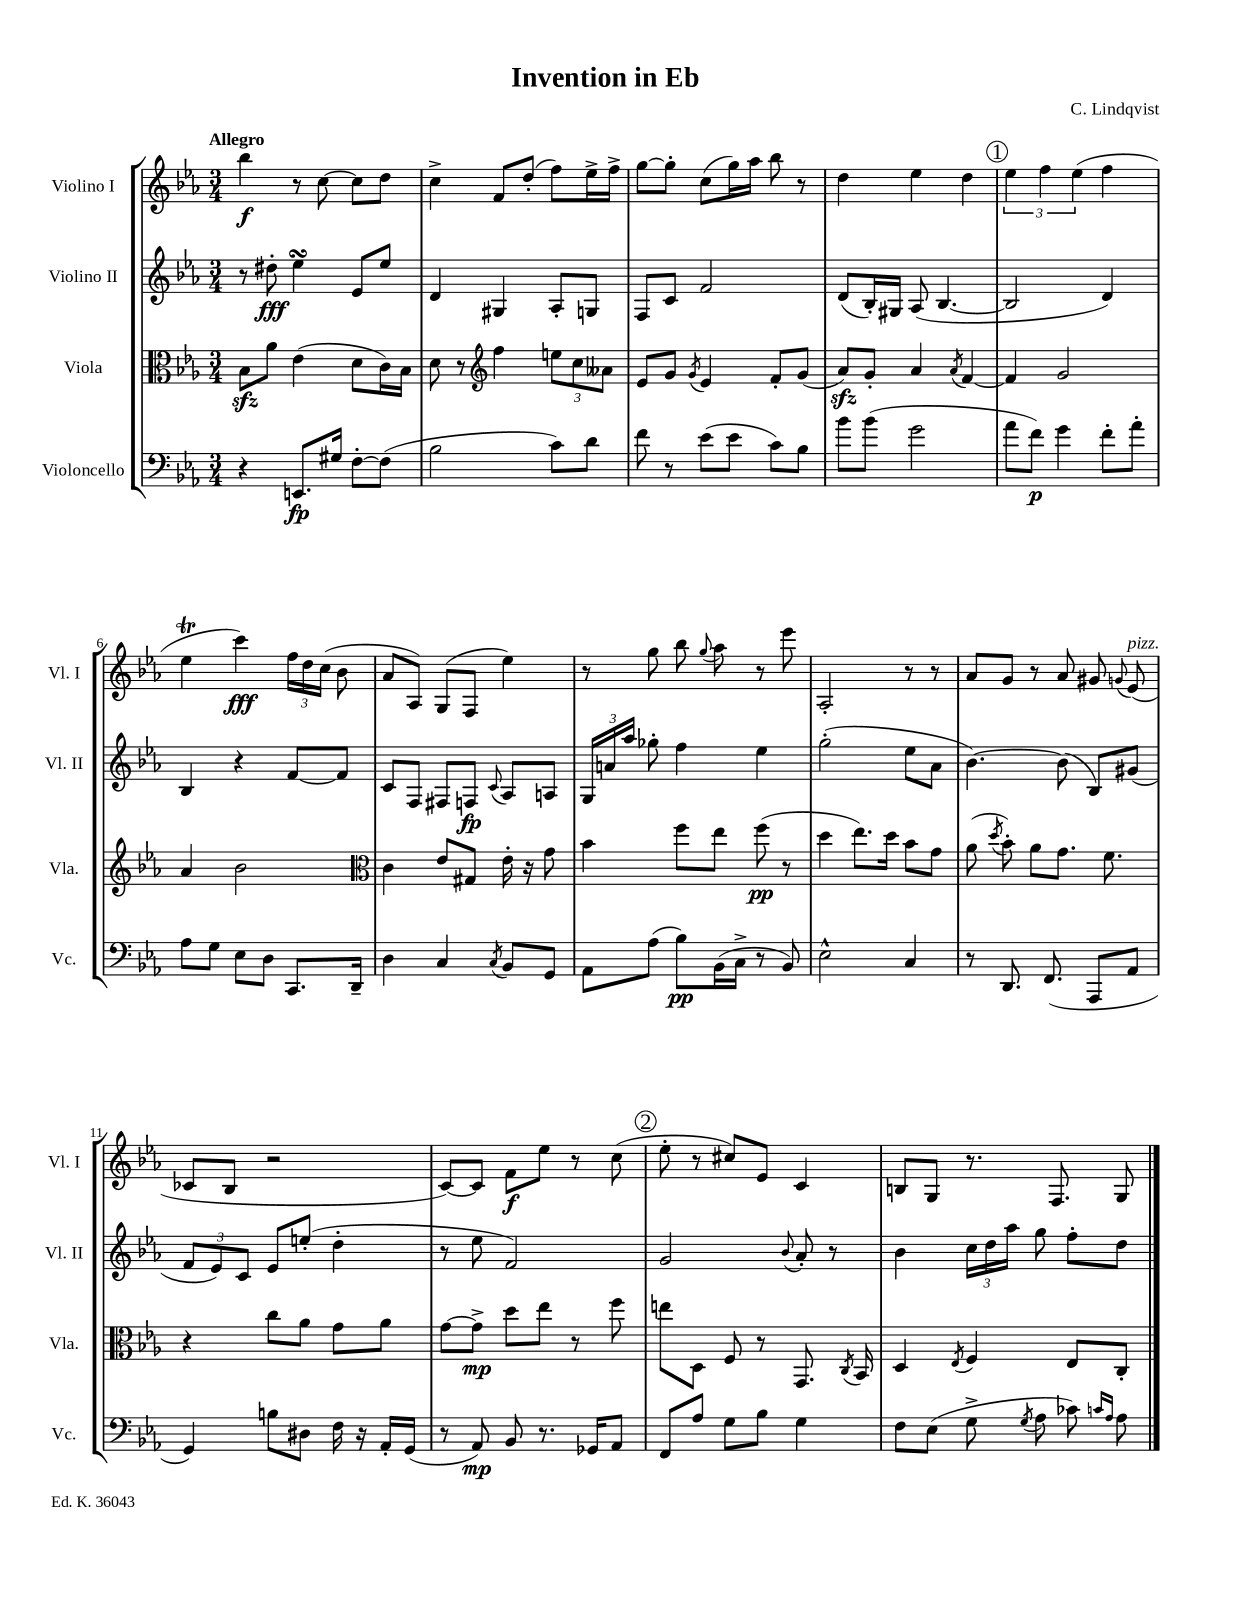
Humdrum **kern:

**kern	**dynam	**kern	**dynam	**kern	**dynam	**kern	**dynam
*part4	*part4	*part3	*part3	*part2	*part2	*part1	*part1
*staff4	*staff4	*staff3	*staff3	*staff2	*staff2	*staff1	*staff1
*I"Violoncello	*	*I"Viola	*	*I"Violino II	*	*I"Violino I	*
*I'Vc.	*	*I'Vla.	*	*I'Vl. II	*	*I'Vl. I	*
*clefF4	*	*clefC3	*	*clefG2	*	*clefG2	*
*k[b-e-a-]	*	*k[b-e-a-]	*	*k[b-e-a-]	*	*k[b-e-a-]	*
*M3/4	*	*M3/4	*	*M3/4	*	*M3/4	*
=1	=1	=1	=1	=1	=1	=1	=1
!	!	!	!	!	!	!LO:TX:a:B:t=Allegro	!
4r	.	8B-zz\L	.	8r	.	4bb-\	f
.	.	8a-\J	.	8dd#X'\	fff	.	.
8.EEn/L	fp	(4e-\	.	4ee-sSSs\	.	8r	.
.	.	.	.	.	.	[8cc\	.
16G#X/Jk	.	.	.	.	.	.	.
[8F'\L	.	8d\L	.	8e-/L	.	8cc\L]	.
(8F\J]	.	16c\L)	.	8ee-/J	.	8dd\J	.
.	.	16B-\JJ	.	.	.	.	.
=2	=2	=2	=2	=2	=2	=2	=2
2B-\	.	8d\	.	4d/	.	4cc^\	.
.	.	8r	.	.	.	.	.
*	*	*clefG2	*	*	*	*	*
.	.	4ff\	.	4G#X/	.	8f/L	.
.	.	.	.	.	.	(8dd'/J	.
8c\L)	.	12een\L	.	8A-'/L	.	8ff\L)	.
.	.	12cc\	.	.	.	.	.
8d\J	.	.	.	8Gn/J	.	16ee-^\L	.
.	.	12a--X\J	.	.	.	.	.
.	.	.	.	.	.	16ff^\JJ	.
=3	=3	=3	=3	=3	=3	=3	=3
8f\	.	8e-/L	.	8F/L	.	[8gg\L	.
8r	.	8g/J	.	8c/J	.	8gg'\J]	.
.	.	8qg/	.	.	.	.	.
(8e-\L	.	4e-/	.	2f/	.	(8cc\L	.
8e-\J	.	.	.	.	.	16gg\L)	.
.	.	.	.	.	.	16aa-\JJ	.
8c\L)	.	8f'/L	.	.	.	8bb-\	.
8B-\J	.	(8g/J	.	.	.	8r	.
=4	=4	=4	=4	=4	=4	=4	=4
8b-\L	.	8a-zz/L)	.	(8d/L	.	4dd\	.
(8b-\J	.	8g'/J	.	16B-'/L)	.	.	.
.	.	.	.	16G#X/JJ	.	.	.
2g\	.	4a-/	.	(8A-/	.	4ee-\	.
.	.	.	.	[4.B-/	.	.	.
.	.	8qa-/	.	.	.	.	.
.	.	[4f/	.	.	.	4dd\	.
!!LO:REH:place=s1:t=1
=5	=5	=5	=5	=5	=5	=5	=5
8a-\L	.	4f/]	.	2B-/]	.	6ee-\	.
8f\J)	p	.	.	.	.	.	.
.	.	.	.	.	.	6ff\	.
4g\	.	2g/	.	.	.	.	.
.	.	.	.	.	.	(6ee-\	.
8f'\L	.	.	.	4d/)	.	4ff\	.
8a-'\J	.	.	.	.	.	.	.
!!LO:LB:g=z
=6	=6	=6	=6	=6	=6	=6	=6
8A-\L	.	4a-/	.	4B-/	.	4ee-T\	.
8G\J	.	.	.	.	.	.	.
8E-\L	.	2b-\	.	4r	.	4ccc\)	fff
8D\J	.	.	.	.	.	.	.
8.CC/L	.	.	.	[8f/L	.	24ff\LL	.
.	.	.	.	.	.	24dd\	.
.	.	.	.	.	.	(24cc\JJ	.
.	.	.	.	8f/J]	.	8b-\	.
16DD~/Jk	.	.	.	.	.	.	.
=7	=7	=7	=7	=7	=7	=7	=7
*	*	*clefC3	*	*	*	*	*
4D\	.	4c\	.	8c/L	.	8a-/L	.
.	.	.	.	8F/J	.	8A-/J)	.
4C/	.	8e-/L	.	8F#X/L	.	(8G/L	.
.	.	8G#X/J	.	8Fn/J	fp	8F/J	.
8qC/	.	.	.	8qqc/	.	.	.
8BB-/L	.	16e-'\	.	8A-/L	.	4ee-\)	.
.	.	16r	.	.	.	.	.
8GG/J	.	8g\	.	8An/J	.	.	.
=8	=8	=8	=8	=8	=8	=8	=8
8AA-\L	.	4b-\	.	24G/LL	.	8r	.
.	.	.	.	24an/	.	.	.
.	.	.	.	24aa-/JJ	.	.	.
(8A-\J	.	.	.	8gg-X'\	.	8gg\	.
8B-\L)	pp	8ff\L	.	4ff\	.	8bb-\	.
.	.	.	.	.	.	8qqgg/	.
(16BB-\L	.	8ee-\J	.	.	.	8aa-\	.
16C^\JJ	.	.	.	.	.	.	.
8r	.	(8ff\	pp	4ee-\	.	8r	.
8BB-/)	.	8r	.	.	.	8eee-\	.
=9	=9	=9	=9	=9	=9	=9	=9
2E-^^\	.	4dd\	.	(2gg'\	.	2A-'/	.
.	.	8.ee-\L)	.	.	.	.	.
.	.	16dd\Jk	.	.	.	.	.
4C/	.	8b-\L	.	8ee-\L	.	8r	.
.	.	8g\J	.	8a-\J	.	8r	.
=10	=10	=10	=10	=10	=10	=10	=10
8r	.	(8a-\	.	[4.b-\)	.	8a-/L	.
.	.	8qdd/	.	.	.	.	.
8.DD/	.	8b-'\)	.	.	.	8g/J	.
.	.	8a-\L	.	.	.	8r	.
(8.FF/	.	.	.	.	.	.	.
.	.	8.g\J	.	(8b-\]	.	8a-/	.
8AAA-/L	.	.	.	8B-/L)	.	8g#X/	.
.	.	8.f\	.	.	.	.	.
.	.	.	.	.	.	8qqgn/	.
!	!	!	!	!	!	!LO:TX:a:i:t=pizz.	!
8AA-/J	.	.	.	(8g#X/J	.	(8e-/	.
!!LO:LB:g=z
=11	=11	=11	=11	=11	=11	=11	=11
4GG/)	.	4r	.	12f/L	.	8c-X/L	.
.	.	.	.	12e-/)	.	.	.
.	.	.	.	.	.	8B-/J	.
.	.	.	.	12c/J	.	.	.
8Bn\L	.	8cc\L	.	8e-/L	.	2r	.
8D#X\J	.	8a-\J	.	(8een'/J	.	.	.
16F\	.	8g\L	.	4dd'\	.	.	.
16r	.	.	.	.	.	.	.
16AA-'/LL	.	8a-\J	.	.	.	.	.
(16GG/JJ	.	.	.	.	.	.	.
=12	=12	=12	=12	=12	=12	=12	=12
8r	.	[8g\L	.	8r	.	[8c/L)	.
8AA-/)	mp	8g^\J]	mp	8ee-\	.	8c/J]	.
8BB-/	.	8dd\L	.	2f/)	.	8f\L	f
8.r	.	8ee-\J	.	.	.	8ee-\J	.
.	.	8r	.	.	.	8r	.
16GG-X/KL	.	.	.	.	.	.	.
8AA-/J	.	8ff\	.	.	.	(8cc\	.
!!LO:REH:place=s1:t=2
=13	=13	=13	=13	=13	=13	=13	=13
8FF/L	.	8een\L	.	2g/	.	8ee-'\	.
8A-/J	.	8D\J	.	.	.	8r	.
8G\L	.	8F/	.	.	.	8cc#X/L)	.
8B-\J	.	8r	.	.	.	8e-/J	.
.	.	.	.	8qqb-/	.	.	.
4G\	.	8.GG/	.	8a-'/	.	4c/	.
.	.	.	.	8r	.	.	.
.	.	8qC/	.	.	.	.	.
.	.	16BB-/	.	.	.	.	.
=14	=14	=14	=14	=14	=14	=14	=14
8F\L	.	4D/	.	4b-\	.	8Bn/L	.
(8E-\J	.	.	.	.	.	8G/J	.
.	.	8qE-/	.	.	.	.	.
8G^\	.	4F/	.	24cc\LL	.	8.r	.
.	.	.	.	24dd\	.	.	.
.	.	.	.	24aa-\JJ	.	.	.
8qG/	.	.	.	.	.	.	.
8A-\	.	.	.	8gg\	.	.	.
.	.	.	.	.	.	8.F/	.
8c-X\)	.	8E-/L	.	8ff'\L	.	.	.
16qqcn/LL	.	.	.	.	.	.	.
16qqA-/JJ	.	.	.	.	.	.	.
8A-\	.	8C'/J	.	8dd\J	.	8G/	.
==	==	==	==	==	==	==	==
*-	*-	*-	*-	*-	*-	*-	*-
